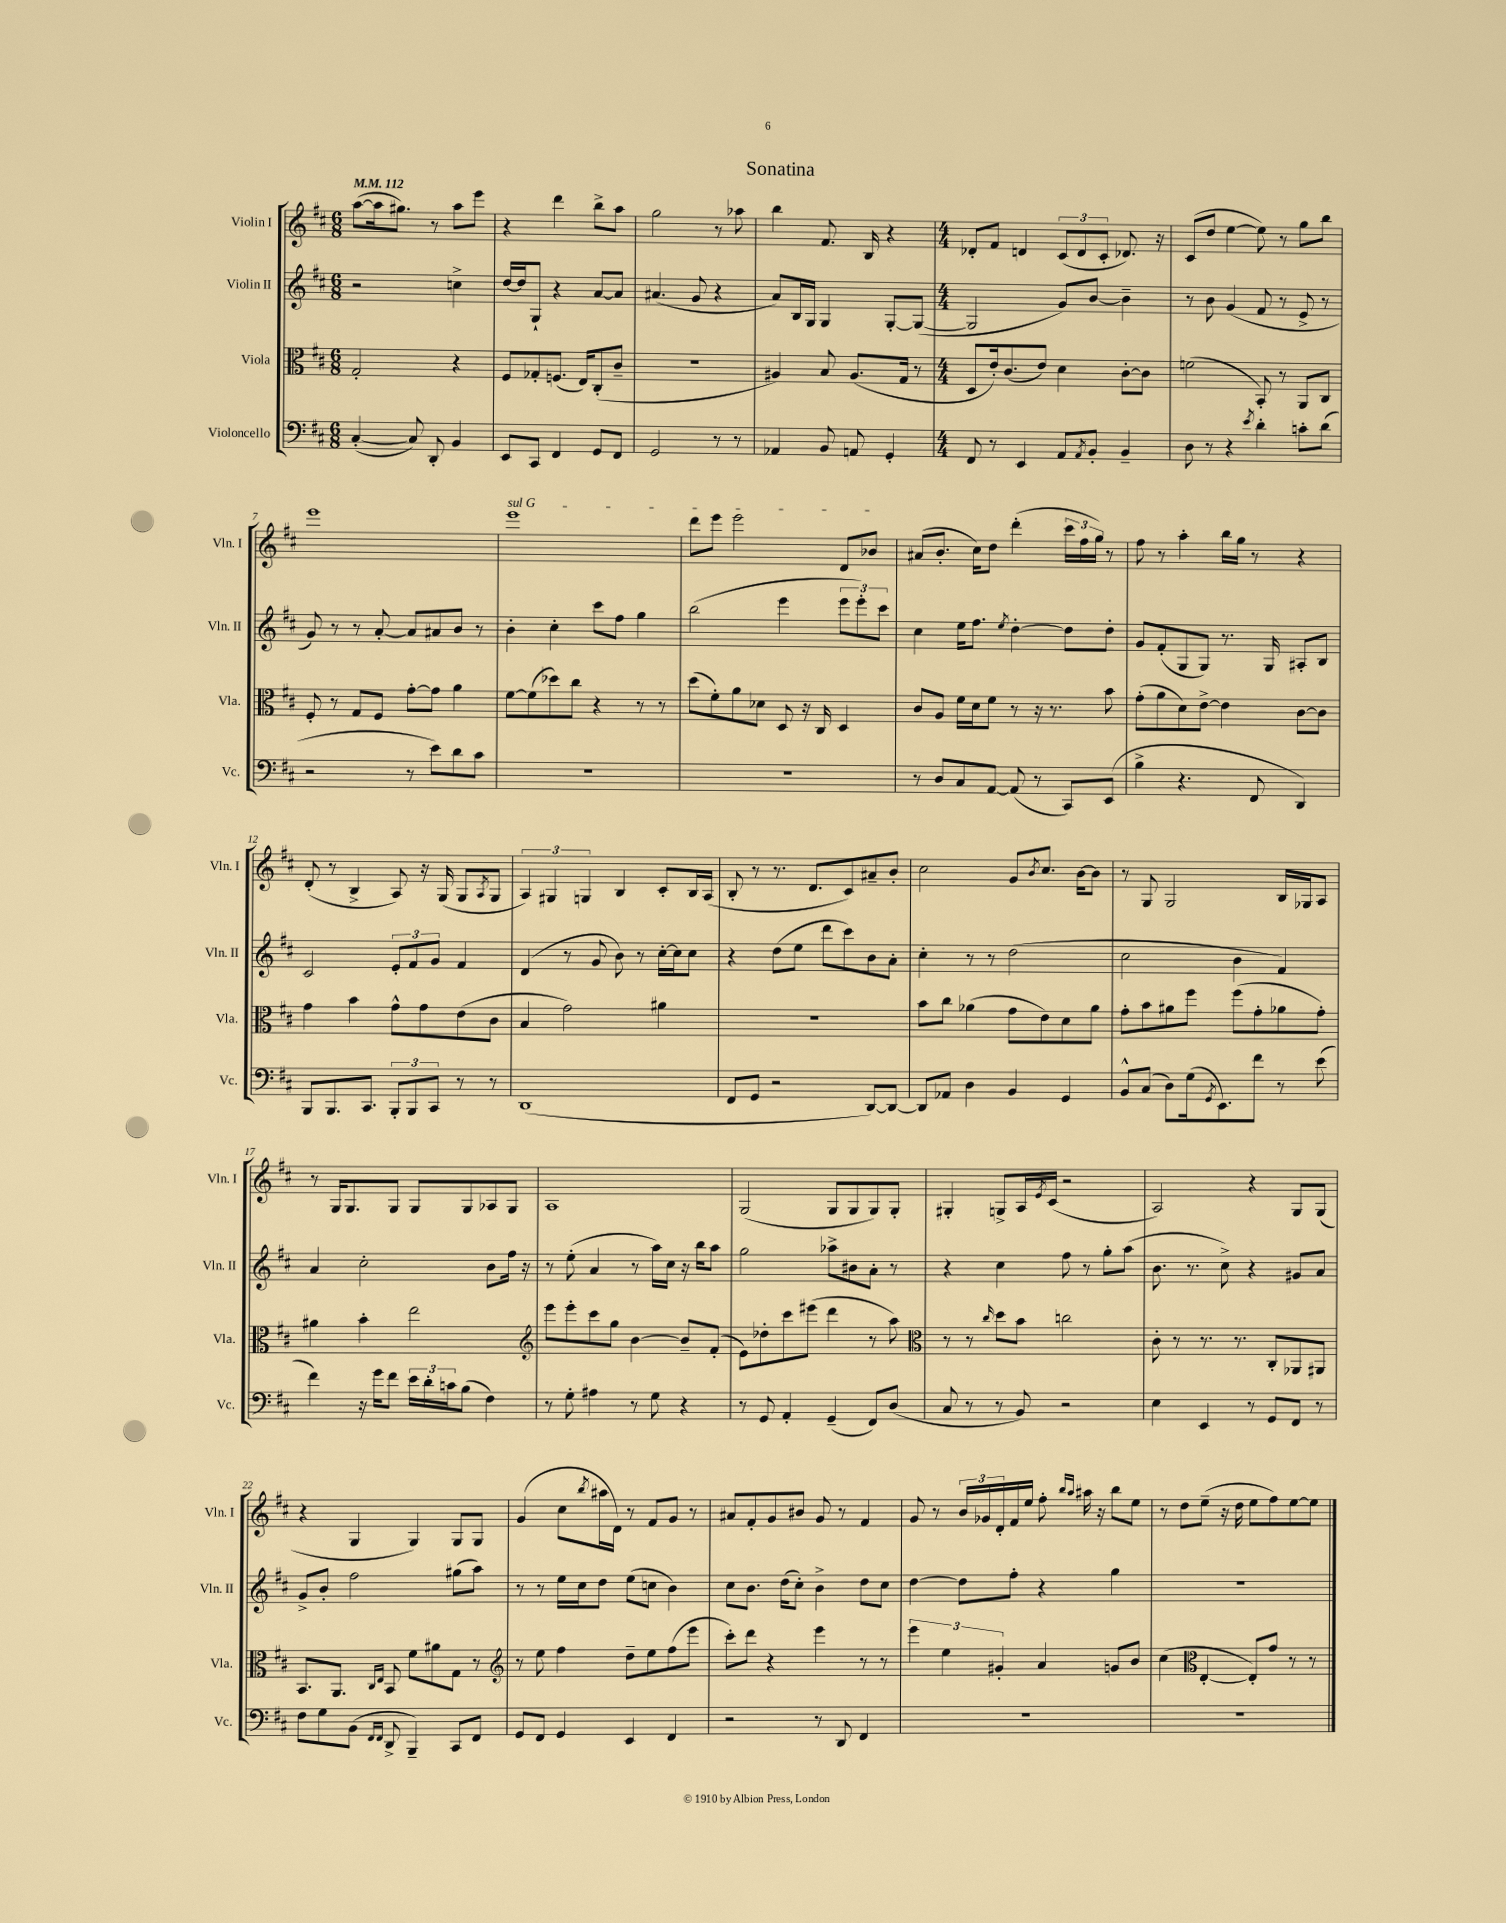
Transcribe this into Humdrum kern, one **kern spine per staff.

**kern	**kern	**kern	**kern
*part4	*part3	*part2	*part1
*staff4	*staff3	*staff2	*staff1
*I"Violoncello	*I"Viola	*I"Violin II	*I"Violin I
*I'Vc.	*I'Vla.	*I'Vln. II	*I'Vln. I
*clefF4	*clefC3	*clefG2	*clefG2
*k[f#c#]	*k[f#c#]	*k[f#c#]	*k[f#c#]
*M6/8	*M6/8	*M6/8	*M6/8
*MM112	*MM112	*MM112	*MM112
=1	=1	=1	=1
([4C#'/	2G'/	2r	([8aa\L
.	.	.	16aa\k]
.	.	.	8.gg#X\J)
8C#/])	.	.	.
8DD'/	.	.	8r
4BB/	4r	4ccn^\	8aa\L
.	.	.	8eee\J
=2	=2	=2	=2
8EE/L	8F#/L	[16dd/LL	4r
.	.	16dd/J]	.
8CC#/J	8G-X'/	8G`/J	.
4FF#/	(8.Fn/J	4r	4ddd\
.	16E/KL)	.	.
8GG/L	(8C#'/	[8a/L	8bb^\L
8FF#/J	8c#~/J	8a/J]	8aa\J
=3	=3	=3	=3
2GG/	2.r	(4.a#X/	2gg\
.	.	8g/	.
8r	.	4r	8r
8r	.	.	8aa-X\
=4	=4	=4	=4
4AA-X/	4A#X/)	8a/L)	4bb\
.	.	16B/L	.
.	.	16G/JJ	.
8BB/	8B/	4G/	8.f#/
8AAn/	(8.A#/L	.	.
.	.	.	16B/
4GG'/	.	[8G'/L	4r
.	16G/Jk	.	.
.	8r	(8G/J_	.
=5	=5	=5	=5
*M4/4	*M4/4	*M4/4	*M4/4
8FF#/	8D/L	2G/]	8d-X'/L
8r	16e'/k)	.	8f#/J
.	(8.c#/	.	.
4EE/	.	.	4dn/
.	8e/J)	.	.
8AA/L	4d\	8g/L)	(12c#/L
.	.	.	12d/
8qAA/	.	.	.
8BB'/J	.	[8b/J	.
.	.	.	12c#'/J
4BB~/	[8c#'\L	4b~\]	8.d-X/)
.	8c#\J]	.	.
.	.	.	16r
=6	=6	=6	=6
8D\	(2fn\	8r	(8c#/L
8r	.	8b\	8dd/J
4r	.	(4g/	[4ee\
8qe/	.	.	.
4d'\	8BB'/)	8f#/	8ee\])
.	8r	8r	8r
8cn'\L	8AA/L	8e^/	8gg\L
(8d\J	8C#/J	8r	8bb\J
!!LO:LB:g=z
=7	=7	=7	=7
2r	8F#'/	8g/)	1eee
.	8r	8r	.
.	8G/L	8r	.
.	8F#/J	[8a'/	.
8r	[8g'\L	8a/L]	.
8e\L)	8g\J]	8a#X/	.
8d\	4a\	8b/J	.
8c#\J	.	8r	.
=8	=8	=8	=8
!	!	!	!LO:TX:a:i:t=sul G
1r	[8f#\L	4b'\	1eee
.	(8f#\]	.	.
.	8dd-X\)	4cc#'\	.
.	8cc#\J	.	.
.	4r	8ccc#\L	.
.	.	8ff#\J	.
.	8r	4gg\	.
.	8r	.	.
=9	=9	=9	=9
1r	(8dd\L	(2bb\	8ddd\L
.	8f#'\)	.	8eee\J
.	8a\	.	2eee\
.	8d-X\J	.	.
.	8D/	4eee\	.
.	16r	.	.
.	16C#/	.	.
.	4D/	12eee\L	8d/L
.	.	12eee'\)	.
.	.	.	8b-X/J
.	.	12ccc#\J	.
=10	=10	=10	=10
8r	8c#/L	4cc#\	(8a#X/L
8D/L	8A/J	.	8.b'/J
8C#/	16f#\LL	16ee\KL	.
.	16d\J	8.ff#\J	16cc#\KL)
[8AA/J	8f#\J	.	8dd\J
.	.	8qee/	.
(8AA/]	8r	[4dd'\	(4ddd'\
8r	16r	.	.
.	8.r	.	.
8CC#/L)	.	8dd\L]	24ccc#\LL
.	.	.	24ff#\
.	.	.	24gg\JJ)
(8EE/J	8b\	8dd'\J	8r
=11	=11	=11	=11
4B^\	(8g'\L	8g/L	8ff#\
.	8a\	(8f#'/	8r
4.r	8d\)	8G/	4aa'\
.	[8e^\J	8G/J)	.
.	4e\]	8.r	16bb\LL
.	.	.	16gg\JJ
8FF#/	.	.	8r
.	.	16G/	.
4DD/)	[8c#\L	8A#X'/L	4r
.	8c#\J]	8B/J	.
!!LO:LB:g=z
=12	=12	=12	=12
8BBB/L	4g\	2c#/	(8d'/
8.BBB/	.	.	8r
.	4b\	.	4B^/
8.CC#/J	.	.	.
12BBB'/L	8g^^\L	12e'/L	8A/)
12BBB/	.	12f#/	.
.	8g\	.	16r
12CC#/J	.	12g/J	.
.	.	.	(16G/
8r	(8e\	4f#/	8G/L
.	.	.	8qA/
8r	8c#\J	.	8G/J
=13	=13	=13	=13
(1DD	4B/	(4d/	6A/)
.	.	.	6G#X/
.	2g\)	8r	.
.	.	.	6Gn/
.	.	8g/	.
.	.	8b\)	4B/
.	.	8r	.
.	4a#X\	[16cc#'\LL	8c#'/L
.	.	16cc#\J]	.
.	.	8cc#\J	16B/L
.	.	.	(16A/JJ
=14	=14	=14	=14
8FF#/L	1r	4r	8B'/
8GG/J	.	.	8r
2r	.	(8dd\L	8.r
.	.	8ee\J	.
.	.	.	8.d/L
.	.	8ddd\L	.
.	.	8ccc#\)	8c#/)
[8DD/L)	.	8b\	8a#X~/
8DD/J_	.	8a'\J	8b'/J
=15	=15	=15	=15
8DD/L]	8b\L	4cc#'\	2cc#\
8AA-X/J	8cc#\J	.	.
4D\	(4a-X\	8r	.
.	.	8r	.
4BB/	8g\L	(2dd\	8g/L
.	.	.	8qb/
.	8e\)	.	8.cc#/J
4GG/	8d\	.	.
.	.	.	[16b\KL
.	8a-\J	.	8b\J]
=16	=16	=16	=16
8BB^^/L	8g'\L	2cc#\	8r
(8C#/J	8b\	.	8G/
8D\L)	8a#X\	.	2G/
(16G\k	8ff#\J	.	.
8qGG/	.	.	.
8.EE\)	.	.	.
.	(8ff#\L	4b\	.
8f#\J	8g'\	.	.
8r	8a-X\	4f#/)	16B/LL
.	.	.	16G-X/J
(8e\	8g'\J)	.	8A/J
!!LO:LB:g=z
=17	=17	=17	=17
4f#\)	4a#X\	4a/	8r
.	.	.	16G/KL
.	.	.	8.G/
16r	4b'\	2cc#'\	.
16g\KL	.	.	.
8f#\J	.	.	8G/J
24e\LL	2ee\	.	8G/L
24d'\	.	.	.
24cn\J	.	.	.
(8B\J	.	.	8G/
4F#\)	.	8b\L	8A-X/
.	.	16ff#\Jk	8G/J
.	.	16r	.
=18	=18	=18	=18
*	*clefG2	*	*
8r	8eee\L	8r	1A
8G'\	8eee'\	(8ee'\	.
4A#X\	8ccc#\	4a/	.
.	8gg\J	.	.
8r	[4b\	8r	.
8G\	.	16aa\LL)	.
.	.	16cc#\JJ	.
4r	8b~/L]	16r	.
.	.	16bb\KL	.
.	(8f#'/J	8aa\J	.
=19	=19	=19	=19
8r	8e\L)	2gg\	(2G/
8GG/	8dd-X'\	.	.
4AA'/	8ccc#\	.	.
.	(8eee#X\J	.	.
(4GG~/	4ddd\	8aa-X^\L	8G/L
.	.	8b#X\	8G/
8FF#/L)	8r	8a'\J	8G/)
(8D/J	8aa\)	8r	8G'/J
=20	=20	=20	=20
*	*clefC3	*	*
8C#/	8r	4r	4G#X'/
8r	8r	.	.
.	16qqcc#/	.	.
8r	8dd\L	4cc#\	8Gn^/L
8BB/)	8b\J	.	16A/L
.	.	.	8qe/
.	.	.	(16c#/JJ
2r	2ccn\	8ff#\	2r
.	.	8r	.
.	.	8gg'\L	.
.	.	(8aa\J	.
=21	=21	=21	=21
4E\	8c#'\	8.b\	2A/)
.	8r	.	.
.	.	8.r	.
4EE/	8.r	.	.
.	.	8cc#^\)	.
.	8.r	.	.
8r	.	4r	4r
8GG/L	8C#'/L	.	.
8FF#/J	8AA-X/	8g#X/L	8G/L
8r	8AA#X/J	8a/J	(8G/J
!!LO:LB:g=z
=22	=22	=22	=22
8F#\L	8.BB/L	8g^/L	4r
8G\	.	8b'/J	.
.	8.AA/J	.	.
(8BB\J	.	2ff#\	4G/
16qqFF#/LL	16qqC#/LL	.	.
16qqFF#/JJ	16qqE/JJ	.	.
8DD^/	8BB/	.	.
4BBB~/)	8f#\L	.	4G/)
.	8a#X\	.	.
8CC#/L	8G\J	(8gg#X\L	8G/L
8FF#/J	8r	8aa\J)	8G/J
=23	=23	=23	=23
*	*clefG2	*	*
8GG/L	8r	8r	(4g/
8FF#/J	8ee\	8r	.
4GG/	4ff#\	16ee\LL	8cc#\L
.	.	16cc#\J	.
.	.	.	8qbb/
.	.	8dd\J	16aa#X\L
.	.	.	16d\JJ)
4EE/	8dd~\L	(8ee\L	8r
.	8ee\	8ccn\J	8f#/L
4FF#/	(8ff#\	4b\)	8g/J
.	8eee\J	.	8r
=24	=24	=24	=24
2r	8ccc#'\L)	8cc#\L	8a#X/L
.	8ddd\J	8.b\J	8f#'/
.	4r	.	8g/
.	.	(16dd\KL	.
.	.	8cc#'\J)	8b#X/J
8r	4eee\	4b^\	8g/
8DD/	.	.	8r
4FF#/	8r	8dd\L	4f#/
.	8r	8cc#\J	.
=25	=25	=25	=25
1r	6eee\	[4dd\	8g/
.	.	.	8r
.	6ee\	.	.
.	.	8dd\L]	24b/LL
.	.	.	24g-X/
.	6g#X'/	.	24d'/
.	.	8ff#'\J	16f#/
.	.	.	16ee/JJ
.	4a/	4r	8ff#'\
.	.	.	16qqbb/LL
.	.	.	16qqaa/JJ
.	.	.	16aa#X\
.	.	.	16r
.	8gn/L	4gg\	8bb\L
.	8b/J	.	8ee\J
=26	=26	=26	=26
1r	(4cc#\	1r	8r
.	.	.	8dd\L
*	*clefC3	*	*
.	[4E'/	.	(8ee~\J
.	.	.	16r
.	.	.	16dd\
.	8E'/L])	.	8ee\L
.	8g/J	.	8ff#\)
.	8r	.	[8ee\
.	8r	.	8ee\J]
==	==	==	==
*-	*-	*-	*-
